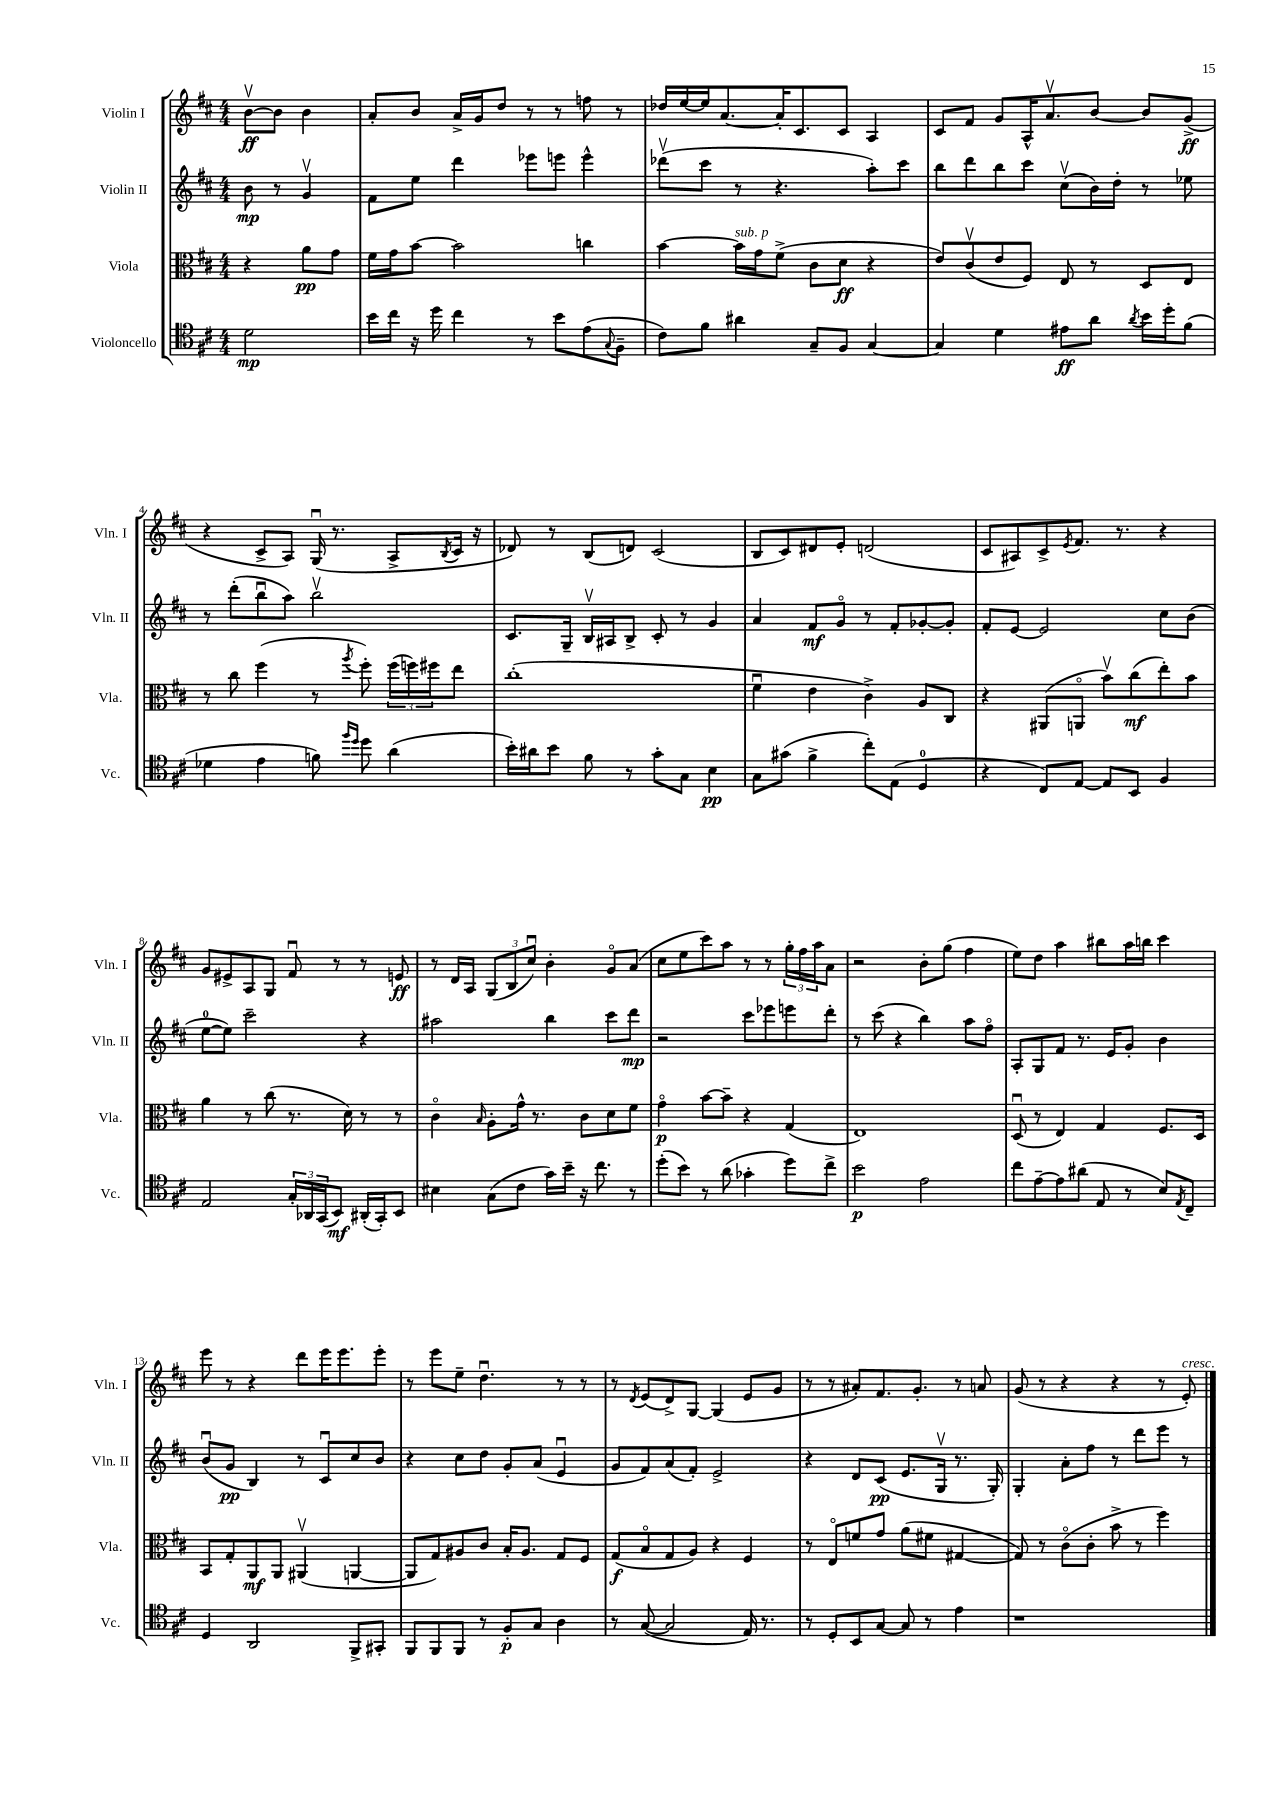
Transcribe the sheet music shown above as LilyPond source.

<<
\new StaffGroup <<
\new Staff = "s0" \with { instrumentName = "Violin I" shortInstrumentName = "Vln. I" } {
    \clef treble \key d \major \numericTimeSignature \time 4/4 \partial 2
    b'8~\upbow\ff b'8 b'4 |
    a'8-. b'8 a'16-> g'16 d''8 r8 r8 f''8 r8 |
    des''16 e''16~ e''16 a'8.~ a'16-. cis'8. cis'8 a4 |
    cis'8 fis'8 g'8 a16-^ a'8.\upbow b'8~ b'8 g'8->\ff( |
    r4 cis'8-> a8) g16\downbow( r8. a8-> \acciaccatura { b8 } cis'16 r16 |
    des'8) r8 b8( d'8) cis'2( |
    b8 cis'8) dis'8 e'8-. d'2( |
    cis'8 ais8) cis'8-> \acciaccatura { e'8 } fis'8. r8. r4 |
    g'8 eis'8-> a8 g8 fis'8\downbow r8 r8 e'8\ff |
    r8 d'16 a16 \tuplet 3/2 { g8( b8 cis''8\downbow) } b'4-. g'8\flageolet a'8( |
    cis''8 e''8 cis'''8) a''8 r8 r8 \tuplet 3/2 { g''16-. fis''16 a''16 } a'8 |
    r2 b'8-. g''8( fis''4 |
    e''8) d''8 a''4 bis''8 a''16 b''16 cis'''4 |
    e'''8 r8 r4 d'''8 e'''16 e'''8. e'''8-. |
    r8 e'''8 e''8-- d''4.\downbow r8 r8 |
    r8 \acciaccatura { d'8 } e'8( d'8->) g8~ g4( e'8 g'8 |
    r8 r8 ais'8-.) fis'8. g'8.-. r8 a'8 |
    g'8( r8 r4 r4 r8 e'8-.^\markup { \italic "cresc." }) \bar "|." |
}
\new Staff = "s1" \with { instrumentName = "Violin II" shortInstrumentName = "Vln. II" } {
    \clef treble \key d \major \numericTimeSignature \time 4/4 \partial 2
    b'8\mp r8 g'4\upbow |
    fis'8 e''8 d'''4 ees'''8 e'''8 e'''4-^ |
    des'''8\upbow( cis'''8 r8 r4. a''8-.) cis'''8 |
    b''8 d'''8 b''8 cis'''8 cis''8\upbow( b'16) d''16-. r8 ees''8 |
    r8 d'''8-.( b''8\downbow a''8) b''2\upbow |
    cis'8. g16-- b16\upbow ais16 b8-> cis'8-. r8 g'4 |
    a'4 fis'8\mf g'8\flageolet r8 fis'8-. ges'8~-. ges'8-. |
    fis'8-. e'8~ e'2 cis''8 b'8( |
    e''8-0~ e''8) cis'''2-- r4 |
    ais''2 b''4 cis'''8 d'''8\mp |
    r2 cis'''8 ees'''8 e'''8 d'''8-. |
    r8 cis'''8( r4 b''4) a''8 fis''8\flageolet |
    a8-. g8 fis'8 r8. e'16 g'8-. b'4 |
    b'8\downbow( g'8\pp b4) r8 cis'8\downbow cis''8 b'8 |
    r4 cis''8 d''8 g'8-. a'8( e'4\downbow |
    g'8 fis'8) a'8( fis'8-.) e'2-> |
    r4 d'8 cis'8\pp( e'8. g16\upbow r8. g16-.) |
    g4-. a'8-. fis''8 r8 d'''8 e'''8 r8 \bar "|." |
}
\new Staff = "s2" \with { instrumentName = "Viola" shortInstrumentName = "Vla." } {
    \clef alto \key d \major \numericTimeSignature \time 4/4 \partial 2
    r4 a'8\pp g'8 |
    fis'16 g'16 b'8~ b'2 c''4 |
    b'4~ b'16^\markup { \italic "sub. p" } g'16 fis'8->( cis'8 d'8\ff r4 |
    e'8) cis'8\upbow( e'8 fis8) e8 r8 d8 e8 |
    r8 cis''8 fis''4( r8 \acciaccatura { a''8 } fis''8-.) \tuplet 3/2 { fis''16( f''16) fis''16 } e''8 |
    cis''1-.( |
    fis'4\downbow e'4 cis'4->) a8 cis8 |
    r4 ais,8( a,8\flageolet b'8\upbow) cis''8\mf( e''8-.) b'8 |
    a'4 r8 cis''8( r8. d'16) r8 r8 |
    cis'4\flageolet \grace { b16 } a8-. g'16-^ r8. cis'8 d'8 fis'8 |
    g'4\flageolet\p b'8~ b'8-- r4 g4( |
    e1) |
    d8\downbow( r8 e4) g4 fis8. d16 |
    b,8 g8-. a,8\mf a,8 ais,4\upbow( a,4~ |
    a,8 g8) ais8 cis'8 b16-. ais8. g8 fis8 |
    g8\f( b8\flageolet g8 a8) r4 fis4 |
    r8 e8\flageolet f'8 g'8 a'8( fis'8 gis4~ |
    gis8) r8 cis'8\flageolet( cis'8-. b'8-> r8 fis''4) \bar "|." |
}
\new Staff = "s3" \with { instrumentName = "Violoncello" shortInstrumentName = "Vc." } {
    \clef tenor \key d \major \numericTimeSignature \time 4/4 \partial 2
    d'2\mp |
    b'16 cis''16 r16 d''16 cis''4 r8 b'8 e'8( \appoggiatura { g8 } fis8-- |
    cis'8) fis'8 ais'4 g8-- fis8 g4~ |
    g4 d'4 eis'8\ff a'8 \acciaccatura { a'8 } b'16 d''16-. fis'8( |
    des'4 e'4 f'8) \grace { fis''16 d''16 } d''8 a'4( |
    b'16-.) ais'16 b'8 fis'8 r8 g'8-. g8 b4\pp |
    g8 gis'8( fis'4-> cis''8-.) e8( d4-0 |
    r4 cis8) e8~ e8 b,8 fis4 |
    e2 \tuplet 3/2 { g16-. aes,16 g,16( } b,8\mf) ais,16-.( g,16-.) b,8 |
    bis4 g8( cis'8 g'16) b'16-- r16 cis''8. r8 |
    d''8-.( b'8) r8 a'8( ges'4-. d''8) cis''8-> |
    b'2\p e'2 |
    cis''8 e'8~-- e'8 ais'8( e8 r8 b8) \acciaccatura { e8 } cis8-- |
    d4 a,2 fis,8-> gis,8-. |
    fis,8 fis,8 fis,8 r8 fis8-.\p g8 a4 |
    r8 g8~( g2 e16) r8. |
    r8 d8-. b,8 g8~ g8 r8 e'4 |
    r1 \bar "|." |
}
>>
>>
